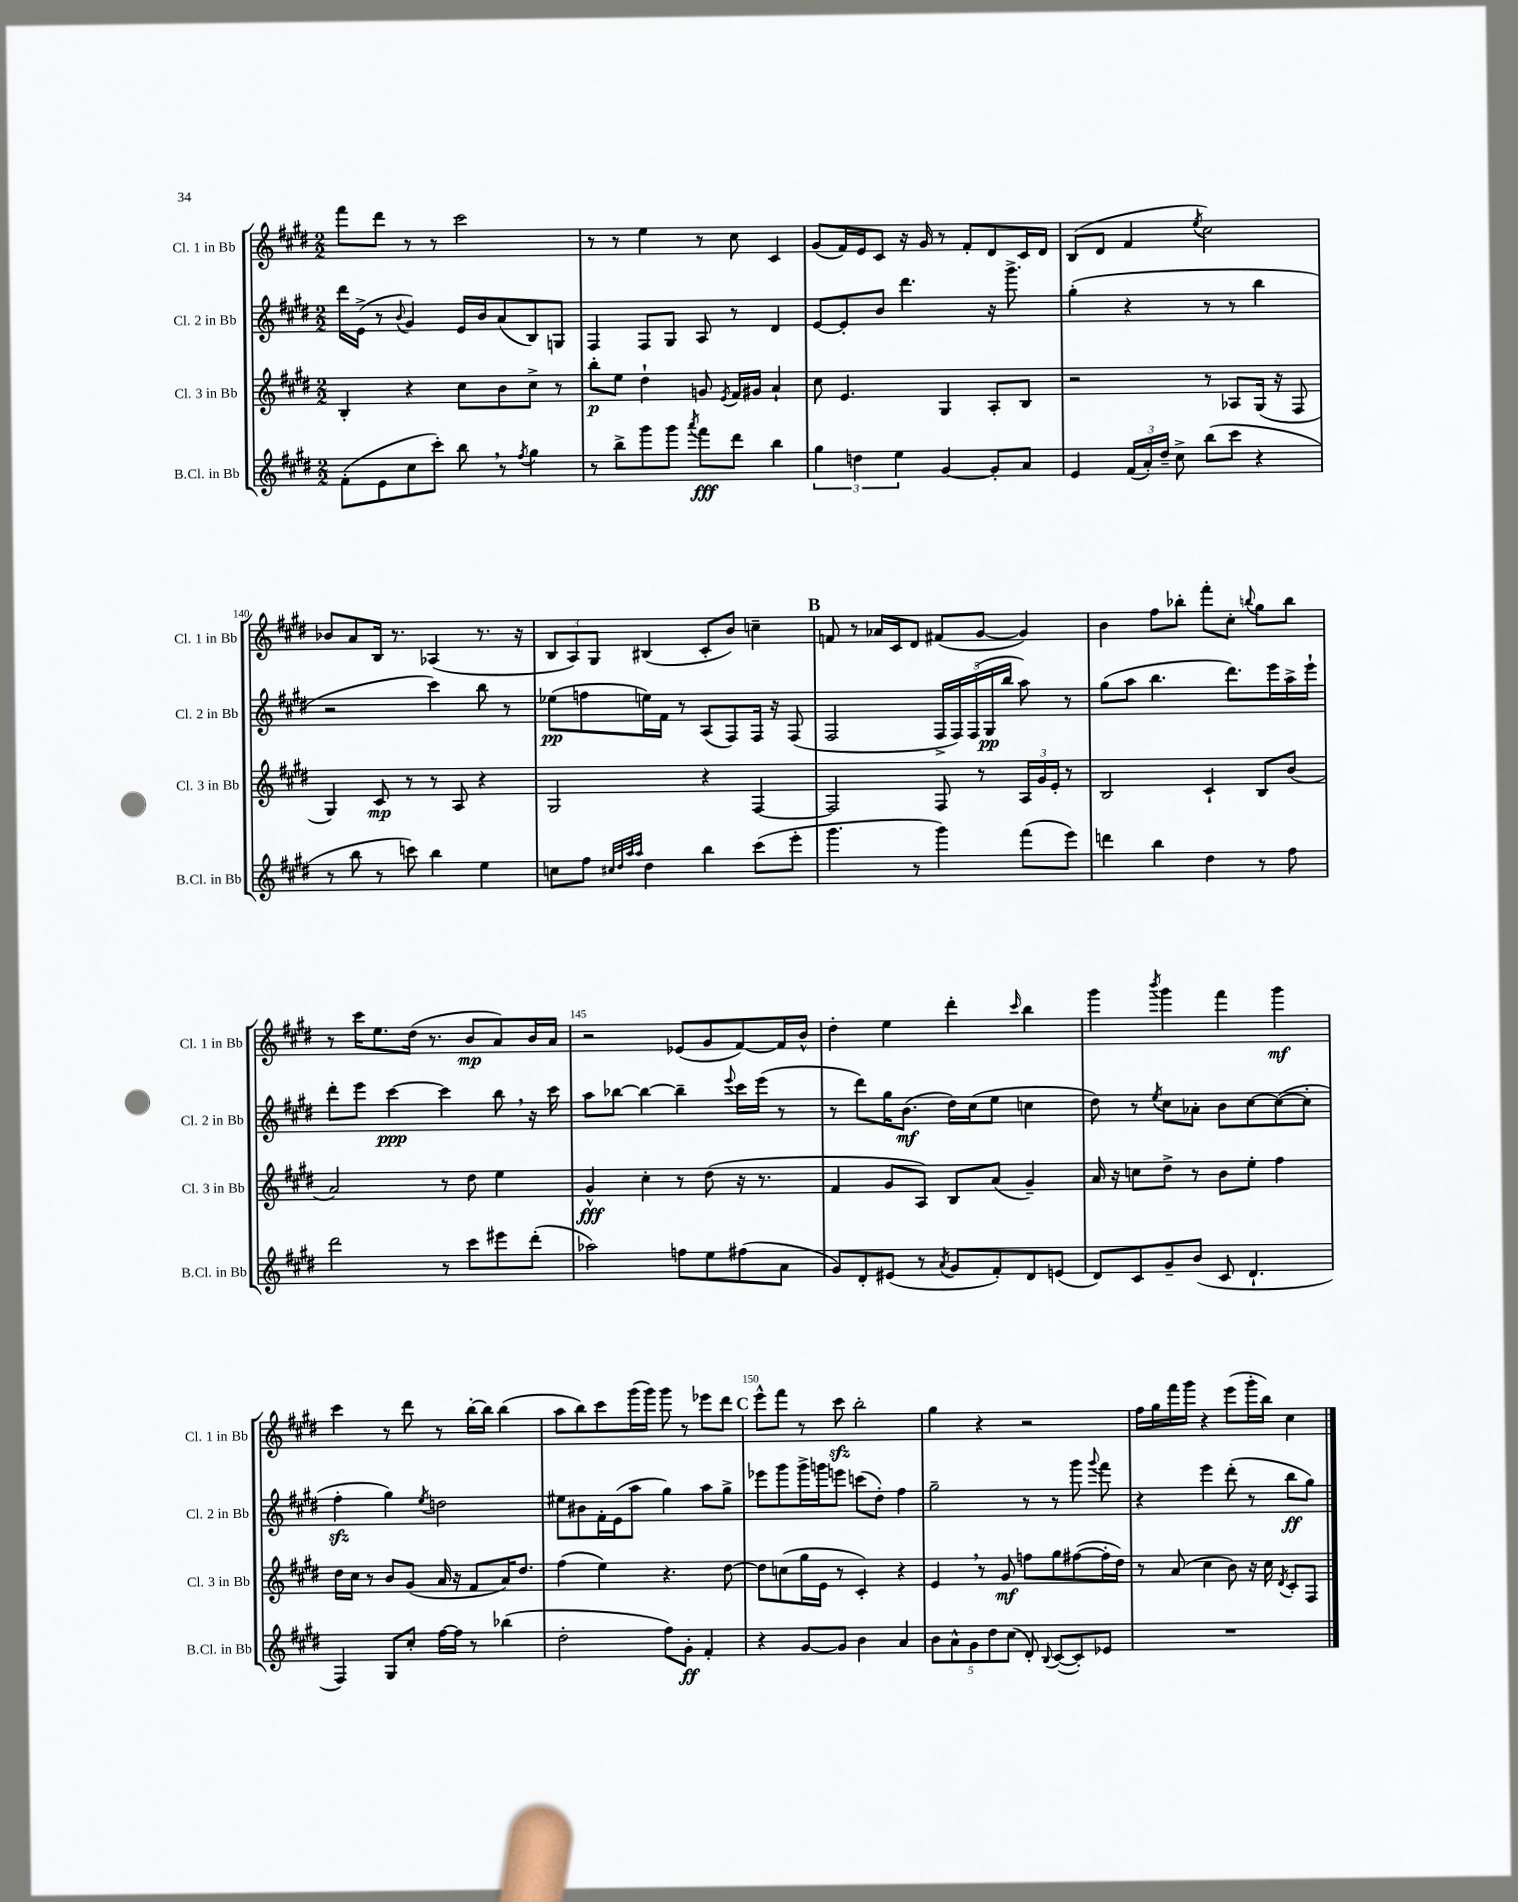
<<
\new StaffGroup <<
\new Staff = "s0" \with { instrumentName = "Cl. 1 in Bb" shortInstrumentName = "Cl. 1 in Bb" } {
    \clef treble \key e \major \numericTimeSignature \time 2/2
    \autoBeamOff fis'''8[ dis'''8] r8 r8 cis'''2 |
    r8 r8 e''4 r8 cis''8 cis'4 |
    gis'8[( fis'16) e'16 cis'8] r16 gis'16 r8 fis'8[-. dis'8 cis'16 dis'16] |
    b8[( dis'8] fis'4 \acciaccatura { e''8 } cis''2) |
    bes'8[ a'8 b16] r8. aes4( r8. r16 |
    \tuplet 3/2 { b8[ a8) gis8] } bis4( cis'8[-. b'8]) c''4-- |
    \mark \markup { \bold "B" } f'8 r8 aes'16[ cis'16 dis'8] fis'8[( gis'8]~ gis'4) |
    b'4 fis''8[ bes''8]-. fis'''8[-. cis''8]-. \appoggiatura { b''8 } gis''8[ b''8] |
    r8 cis'''16[ e''8. dis''16]( r8. b'8[\mp a'8) b'16 a'16] |
    r2 ees'8[( gis'8 fis'8~) fis'16 b'16]-^ |
    dis''4-. e''4 dis'''4-. \grace { cis'''16 } b''4 |
    gis'''4 \acciaccatura { b'''8 } gis'''4 fis'''4 gis'''4\mf |
    cis'''4 r8 dis'''8 r8 b''16[~-. b''16] b''4( |
    a''8[ b''8) cis'''8 gis'''16( gis'''16]) gis'''8 r8 ees'''8[ dis'''8] |
    \mark \markup { \bold "C" } e'''8[-^ fis'''8] r8 cis'''8\sfz b''2-. |
    gis''4 r4 r2 |
    fis''16[ gis''16 fis'''16 gis'''16] r4 e'''8[( gis'''16-. b''16]) cis''4 \bar "|." |
}
\new Staff = "s1" \with { instrumentName = "Cl. 2 in Bb" shortInstrumentName = "Cl. 2 in Bb" } {
    \clef treble \key e \major \numericTimeSignature \time 2/2
    \autoBeamOff dis'''16[ e'16]->( r8 \appoggiatura { b'8 } gis'4) e'16[ b'16 a'8( b8) g8] |
    fis4 fis8[ gis8] a8 r8 dis'4 |
    e'8[~ e'8-. b'8] dis'''4. r16 gis'''8.-> |
    gis''4-.( r4 r8 r8 b''4 |
    r2 cis'''4) b''8 r8 |
    ees''8[\pp( f''8 e''16) fis'16] r8 a8[( fis8) fis16] r16 fis8( |
    \mark \markup { \bold "B" } fis2 \tuplet 5/4 { fis16[-> fis16) fis16( gis16\pp b''16] } a''8) r8 |
    gis''8[( a''8] b''4. dis'''8.[) e'''16 a''16-> e'''16]-! |
    dis'''8[-. e'''8] cis'''4~\ppp cis'''4 b''8 \breathe r16 cis'''16 |
    a''8[ bes''8]~ bes''4~ bes''4-- \appoggiatura { e'''8 } cis'''16[ e'''16]( r8 |
    r8 dis'''8[) gis''16 b'8.]\mf( dis''16[) cis''16( e''8] c''4 |
    dis''8) r8 \acciaccatura { e''8 } cis''8[ aes'8]-. b'8[ cis''8~ cis''8~( cis''8]-. |
    fis''4-.\sfz gis''4) \acciaccatura { e''8 } d''2 |
    eis''8[ bis'8 fis'16-. e'16( a''8] gis''4) a''8[ gis''8]-> |
    \mark \markup { \bold "C" } ees'''8[ gis'''8 gis'''16-> g'''16 e'''8] c'''8[( dis''8]-.) fis''4 |
    gis''2-- r8 r8 gis'''8 \appoggiatura { gis'''8 } fis'''8 |
    r4 e'''4 dis'''8-.( r8 b''8[\ff gis''8]) \bar "|." |
}
\new Staff = "s2" \with { instrumentName = "Cl. 3 in Bb" shortInstrumentName = "Cl. 3 in Bb" } {
    \clef treble \key e \major \numericTimeSignature \time 2/2
    \autoBeamOff b4-. r4 cis''8[ b'8 cis''8]-> r8 |
    b''8[-.\p e''8] dis''4-! g'8 \acciaccatura { e'8 } fis'16[ gis'16] a'4-! |
    cis''8 e'4. gis4 a8[-. b8] |
    r2 r8 aes8[ gis16]( r16 fis8 |
    gis4) cis'8\mp r8 r8 a8 r4 |
    gis2 r4 fis4~ |
    \mark \markup { \bold "B" } fis2 fis8 r8 \tuplet 3/2 { a16[ gis'16 e'16]-. } r8 |
    b2 cis'4-! b8[ b'8]( |
    a'2) r8 dis''8 e''4 |
    gis'4-^\fff cis''4-. r8 dis''8( r16 r8. |
    fis'4 gis'8[ a8]) b8[ a'8]( gis'4--) |
    a'16 r16 c''8[ dis''8]-> r8 b'8[ e''8]-. fis''4 |
    dis''16[ cis''16] r8 b'8[ gis'8]( a'16 r16 fis'8[ a'16) dis''8.] |
    fis''4( e''4) r4. dis''8~ |
    \mark \markup { \bold "C" } dis''8[ c''8( gis''16 e'16] r8 cis'4-.) r4 |
    e'4 \breathe r8 gis'8\mf f''8[ gis''8 fis''8~( fis''16-. dis''16]) |
    r8 a'8( cis''4 b'8) r16 cis''16 \acciaccatura { dis'8 } cis'8[-. fis8] \bar "|." |
}
\new Staff = "s3" \with { instrumentName = "B.Cl. in Bb" shortInstrumentName = "B.Cl. in Bb" } {
    \clef treble \key e \major \numericTimeSignature \time 2/2
    \autoBeamOff fis'8[-.( e'8 cis''8 cis'''8]-.) b''8 \breathe r8 \acciaccatura { fis''8 } gis''4 |
    r8 b''8[-> gis'''8 gis'''8] \acciaccatura { a'''8 } fis'''8[\fff dis'''8] b''4 |
    \tuplet 3/2 { gis''4 d''4 e''4 } gis'4~ gis'8[-. a'8] |
    e'4 \tuplet 3/2 { fis'16[( a'16-.) dis''16]-- } cis''8-> b''8[( cis'''8] r4 |
    r8 b''8 r8 c'''8) b''4 e''4 |
    c''8[ fis''8] \grace { cis''32[ dis''32 a''32 a''32] } dis''4 b''4 cis'''8[( e'''8]-. |
    \mark \markup { \bold "B" } gis'''4. r8 gis'''4) fis'''8[( e'''8]) |
    d'''4 b''4 dis''4 r8 fis''8 |
    dis'''2 r8 cis'''8[ eis'''8 dis'''8]-.( |
    aes''2) f''8[ e''8 fis''8( a'8] |
    gis'8[) dis'8-. eis'8]( r8 \acciaccatura { a'8 } gis'8[ fis'8-.) dis'8 e'8]( |
    dis'8[) cis'8 gis'8-- b'8]( cis'8 dis'4.-! |
    fis4) gis8[ cis''8]-. fis''16[~ fis''16] r8 bes''4( |
    dis''2-. fis''8[) gis'8]-.\ff fis'4-. |
    \mark \markup { \bold "C" } r4 gis'8[~ gis'8] b'4 a'4 |
    \tuplet 5/4 { b'8[ a'8-^ gis'8 dis''8 cis''8]( } dis'8-.) \appoggiatura { b8 } cis'8[~( cis'8-.) ees'8] |
    R1 \bar "|." |
}
>>
>>
\layout { \context { \Score currentBarNumber = #136 \override BarNumber.break-visibility = ##(#f #t #t) barNumberVisibility = #(every-nth-bar-number-visible 5) } }
